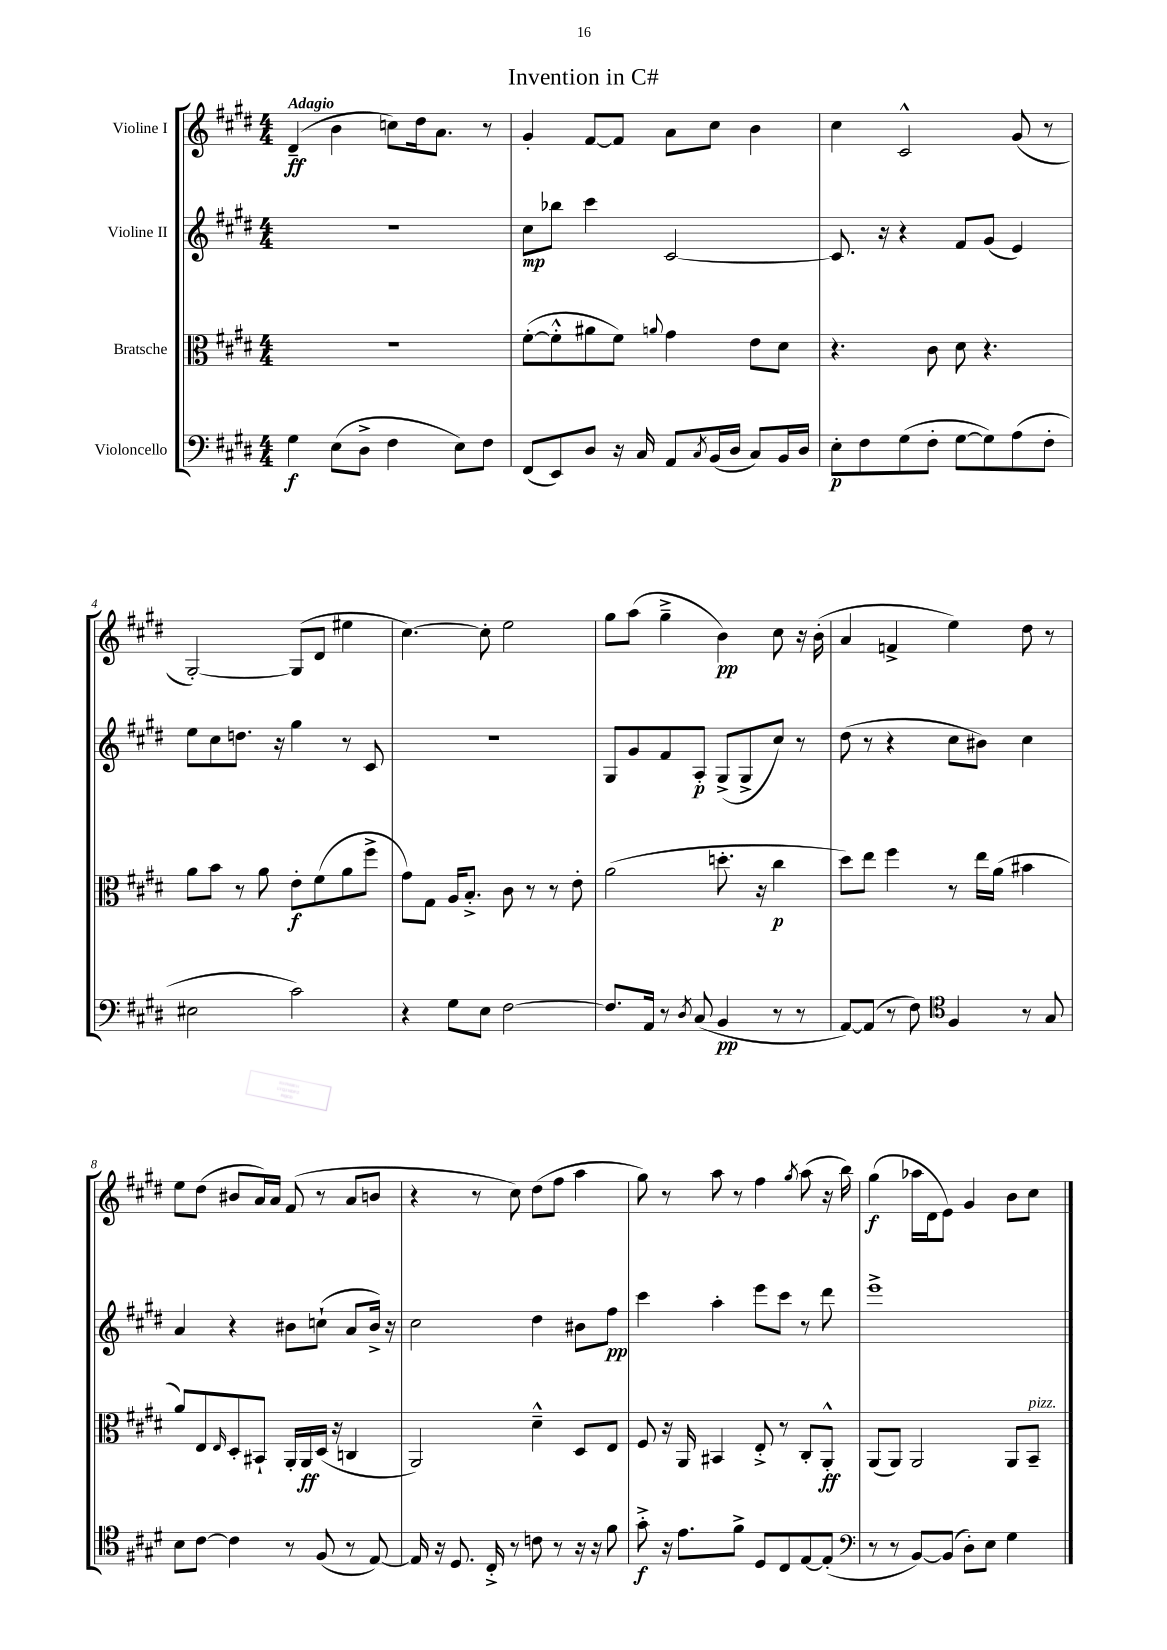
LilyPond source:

\header { title = "Invention in C#" }
<<
\new StaffGroup <<
\new Staff = "s0" \with { instrumentName = "Violine I" } {
    \clef treble \key e \major \numericTimeSignature \time 4/4 \tempo "Adagio"
    dis'4--\ff( b'4 c''8) dis''16 a'8. r8 |
    gis'4-. fis'8~ fis'8 a'8 cis''8 b'4 |
    cis''4 cis'2-^ gis'8( r8 |
    gis2~-.) gis8( dis'8 eis''4 |
    cis''4.~) cis''8-. e''2 |
    gis''8 a''8( gis''4---> b'4\pp) cis''8 r16 b'16-.( |
    a'4 f'4-> e''4) dis''8 r8 |
    e''8 dis''8( bis'8 a'16) a'16 fis'8( r8 a'8 b'8 |
    r4 r8 cis''8) dis''8( fis''8 a''4 |
    gis''8) r8 a''8 r8 fis''4 \acciaccatura { gis''8 } a''8( r16 b''16) |
    gis''4\f( aes''16 dis'16 e'8) gis'4 b'8 cis''8 \bar "|." |
}
\new Staff = "s1" \with { instrumentName = "Violine II" } {
    \clef treble \key e \major \numericTimeSignature \time 4/4
    R1 |
    cis''8\mp bes''8 cis'''4 cis'2~ |
    cis'8. r16 r4 fis'8 gis'8( e'4) |
    e''8 cis''8 d''8. r16 gis''4 r8 cis'8 |
    R1 |
    gis8 gis'8 fis'8 a8-.\p gis8->( gis8-> cis''8) r8 |
    dis''8( r8 r4 cis''8 bis'8) cis''4 |
    a'4 r4 bis'8 c''8-!( a'8 bis'16->) r16 |
    cis''2 dis''4 bis'8 fis''8\pp |
    cis'''4 a''4-. e'''8 cis'''8 r8 dis'''8 |
    e'''1-> \bar "|." |
}
\new Staff = "s2" \with { instrumentName = "Bratsche" } {
    \clef alto \key e \major \numericTimeSignature \time 4/4
    R1 |
    fis'8~-.( fis'8-.-^ ais'8 fis'8) \appoggiatura { a'8 } gis'4 e'8 dis'8 |
    r4. cis'8 dis'8 r4. |
    a'8 b'8 r8 a'8 e'8-.\f fis'8( a'8 fis''8-> |
    gis'8) gis8 a16 b8.-.-> cis'8 r8 r8 e'8-. |
    a'2( d''8.-. r16 cis''4\p |
    dis''8) e''8 fis''4 r8 e''16 a'16( bis'4 |
    a'8) e8 \grace { e16 } dis8-. bis,8-! a,16-. a,16\ff dis16( r16 c4 |
    a,2) dis'4---^ dis8 e8 |
    fis8 r16 a,16 bis,4 e8-.-> r8 cis8-. a,8-.-^\ff |
    a,8( a,8) a,2 a,8 b,8--^\markup { \italic "pizz." } \bar "|." |
}
\new Staff = "s3" \with { instrumentName = "Violoncello" } {
    \clef bass \key e \major \numericTimeSignature \time 4/4
    gis4\f e8( dis8-> fis4 e8) fis8 |
    fis,8( e,8) dis8 r16 cis16 a,8 \acciaccatura { cis8 } b,16( dis16 cis8) b,16 dis16 |
    e8-.\p fis8 gis8( fis8-. gis8~ gis8) a8( fis8-. |
    eis2 cis'2) |
    r4 gis8 e8 fis2~ |
    fis8. a,16 r8 \acciaccatura { dis8 } cis8( b,4\pp r8 r8 |
    a,8~) a,8( r8 fis8) \clef tenor fis4 r8 gis8 |
    b8 cis'8~ cis'4 r8 fis8( r8 e8~) |
    e16 r16 dis8. cis16-.-> r8 c'8 r8 r16 r16 fis'8 |
    gis'8-.->\f r16 e'8. fis'8-> dis8 cis8 e8~ e8-.( |
    \clef bass r8 r8 b,8~) b,8( dis8-.) e8 gis4 \bar "|." |
}
>>
>>
